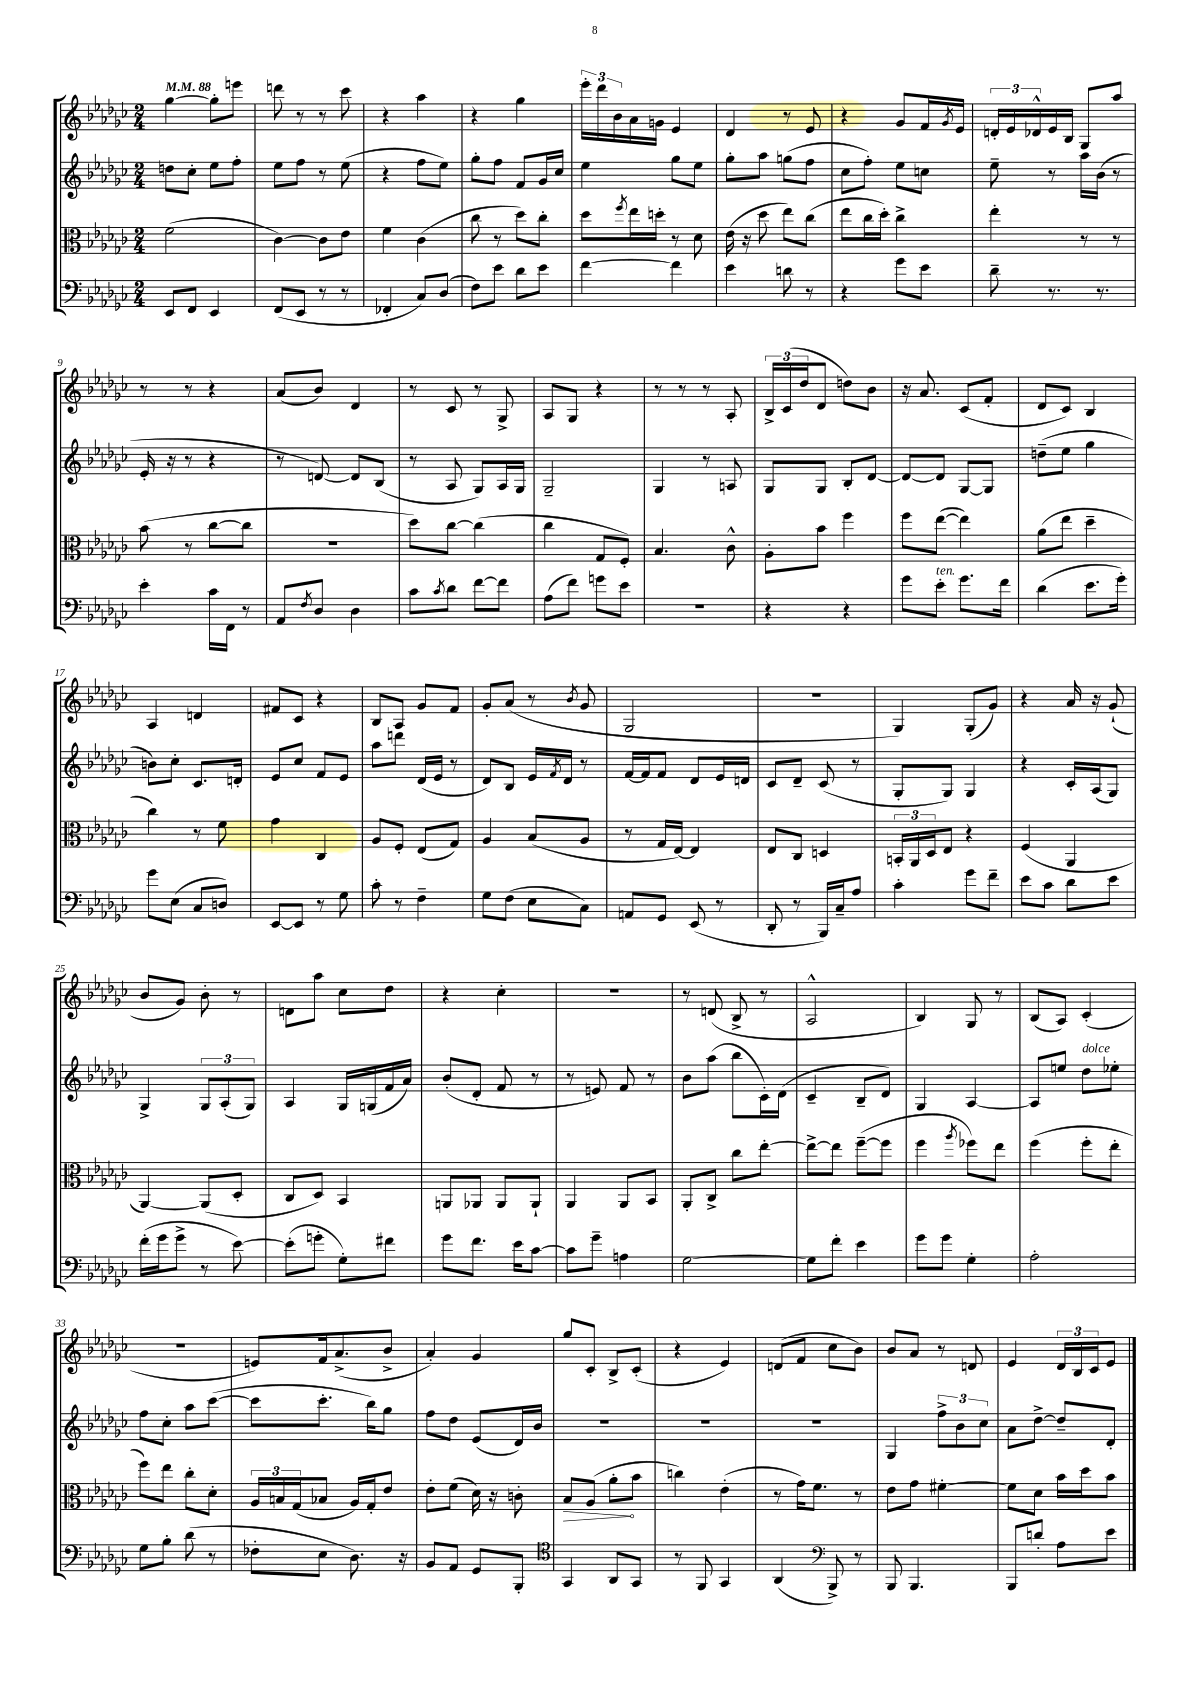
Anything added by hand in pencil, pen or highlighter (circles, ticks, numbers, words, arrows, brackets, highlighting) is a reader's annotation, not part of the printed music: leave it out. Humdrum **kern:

**kern	**kern	**kern	**kern
*staff4	*staff3	*staff2	*staff1
*clefF4	*clefC3	*clefG2	*clefG2
*k[b-e-a-d-g-c-]	*k[b-e-a-d-g-c-]	*k[b-e-a-d-g-c-]	*k[b-e-a-d-g-c-]
*M2/4	*M2/4	*M2/4	*M2/4
*MM88	*MM88	*MM88	*MM88
8EE-	(2f	8dd	[4gg-
8FF	.	8cc-'	.
4EE-	.	8ee-	8gg-']
.	.	8ff'	8eee
=	=	=	=
(8FF	[4c-)	8ee-	8ddd
8EE-	.	8ff	8r
8r	8c-]	8r	8r
8r	8e-	(8ee-	8ccc-
=	=	=	=
4FF-'	4f	4r	4r
8C-)	(4c-	8ff	4aa-
(8D-	.	8ee-)	.
=	=	=	=
8F)	8cc-	8gg-'	4r
8e-	8r	8ff	.
8d-	8dd-)	8f	4gg-
8e-	8cc-'	16g-	.
.	.	16cc-	.
=	=	=	=
[4f	8dd-	4ee-	24eee-'
.	.	.	24ddd-
.	.	.	24b-
.	8qff	.	.
.	16ee-	.	16a-
.	16dd'	.	16g
4f]	8r	8gg-	4e-
.	8d-	8ee-	.
=	=	=	=
4e-	(16e-	8gg-'	4d-
.	16r	.	.
.	8dd-	8aa-	.
8d	8ee-)	(8gg	8r
8r	(8cc-	8ff	8e-
=	=	=	=
4r	8ee-	8cc-	4r
.	16cc-	8ff')	.
.	16dd-')	.	.
8g-	4cc-^	8ee-	8g-
8e-	.	8cc	16f
.	.	.	8qg-
.	.	.	16e-
=	=	=	=
8d-~	4ee-'	8ee-~	24d'
.	.	.	24e-
.	.	.	24d-^^
8.r	.	8r	16e-
.	.	.	16B-
.	8r	16aa-	8G-
8.r	.	(16b-	.
.	8r	8r	8aa-
=	=	=	=
4e-'	(8b-	16e-'	8r
.	.	16r	.
.	8r	8r	8r
16c-	[8cc-	4r	4r
16FF	.	.	.
8r	8cc-]	.	.
=	=	=	=
8AA-	2r	8r	(8a-
8qF	.	.	.
8D-	.	[8d)	8b-)
4D-	.	8d]	4d-
.	.	(8B-	.
=	=	=	=
8c-	8dd-)	8r	8r
8qc-	.	.	.
8d-	[8cc-	8A-	8c-
[8f	(4cc-]	8G-)	8r
8f]	.	16A-	8G-^
.	.	16G-	.
=	=	=	=
(8A-	4cc-	2G-~	8A-
8f)	.	.	8G-
8g	8G-	.	4r
8e-	8F')	.	.
=	=	=	=
2r	4.B-	4G-	8r
.	.	.	8r
.	.	8r	8r
.	8c-^^	8A	8A-'
=	=	=	=
4r	8A-'	8G-	24B-^
.	.	.	(24c-
.	.	.	24dd-
.	8b-	8G-	8d-
4r	4ff	8B-'	8dd)
.	.	[8d-	8b-
=	=	=	=
8g-	8ff	8d-_	16r
.	.	.	8.a-
8e-'	([8ee-	8d-]	.
8.g-	4ee-])	[8G-	(8c-
.	.	8G-]	8f'
16f	.	.	.
=	=	=	=
(4d-	(8a-	(8dd~	8d-
.	8ee-	8ee-	8c-)
8.e-	4dd-~	4gg-	4B-
16g-')	.	.	.
=	=	=	=
8g-	4cc-)	8b)	4A-
(8E-	.	8cc-'	.
8C-	8r	8.c-	4d
8D)	8f	.	.
.	.	16d'	.
=	=	=	=
[8EE-	4g-	8e-	8f#
8EE-]	.	8cc-	8c-
8r	4C-	8f	4r
8G-	.	8e-	.
=	=	=	=
8c-'	8A-	8aa-	8B-
8r	8F'	8ddd	8A-
4F~	(8E-	(16d-	8g-
.	.	16e-	.
.	8G-)	8r	8f
=	=	=	=
8G-	4A-	8d-)	8g-'
(8F	.	8B-	(8a-
8E-	(8B-	16e-	8r
.	.	8qf	.
.	.	16d-	.
.	.	.	8qb-
8C-)	8A-	8r	8g-
=	=	=	=
8AA	8r	[16f	2G-
.	.	16f]	.
8GG-	16G-	8f	.
.	[16E-)	.	.
(8EE-	4E-]	8d-	.
8r	.	16e-	.
.	.	16d	.
=	=	=	=
8DD-'	8E-	8c-	2r
8r	8C-	8d-~	.
16BBB-)	4D	(8c-	.
16C-~	.	.	.
8A-	.	8r	.
=	=	=	=
4c-'	24BB'	8G-'	4G-)
.	24AA-	.	.
.	24D-	.	.
.	8E-	8G-)	.
8g-	4r	4G-	(8G-'
8f~	.	.	8g-)
=	=	=	=
8e-	(4F	4r	4r
8c-	.	.	.
8d-	4AA-	16c-'	16a-
.	.	(16A-	16r
8e-	.	8G-)	(8g-`
=	=	=	=
(16f'	[4AA-)	4G-^	8b-
16g-	.	.	.
8g-^	.	.	8g-)
8r	(8AA-]	12G-	8b-'
.	.	(12A-'	.
[8e-)	8D-'	.	8r
.	.	12G-)	.
=	=	=	=
(8e-']	8C-	4A-	8d
8g'	8D-)	.	8aa-
8G-')	4BB-	16G-	8cc-
.	.	(16G	.
8f#	.	16f	8dd-
.	.	16a-)	.
=	=	=	=
8g-	8AA	(8b-'	4r
8.f	8AA-	8d-'	.
.	8AA-	8f	4cc-'
16e-	.	.	.
[8c-	8AA-`	8r	.
=	=	=	=
8c-]	4AA-	8r	2r
8g-~	.	8e)	.
4A	8AA-	8f	.
.	8BB-	8r	.
=	=	=	=
[2G-	8AA-'	8b-	8r
.	8C-^	(8aa-	(8d
.	8cc-	8bb-	8B-^
.	[8ee-'	16c-')	8r
.	.	(16d-	.
=	=	=	=
8G-]	8ee-^_	4c-~	2A-^^
8f'	8ee-]	.	.
4e-	([8ff~	8B-~	.
.	8ff]	8d-)	.
=	=	=	=
8g-	4ff	4G-	4B-)
8g-	.	.	.
.	8qaa-	.	.
4G-'	8ff-)	[4A-	8G-
.	8ee-	.	8r
=	=	=	=
2A-'	(4ff	8A-]	(8B-
.	.	8ee	8A-)
.	8ff'	8dd-	(4c-'
.	8ee-'	8ee-'	.
=	=	=	=
8G-	8ff)	8ff	2r
8B-'	8ee-	8cc-'	.
(8d-	8cc-'	8aa-	.
8r	8d-'	([8ccc-	.
=	=	=	=
8F-'	24A-	8ccc-]	8e)
.	24B	.	.
.	(24G-	.	.
8E-	8B-	8.ccc-'	16f
.	.	.	(8.a-^
8.D-)	16A-)	.	.
.	16G-'	16bb-)	.
.	8e-	8gg-	8b-^
16r	.	.	.
=	=	=	=
8BB-	8e-'	8ff	4a-')
8AA-	(8f	8dd-	.
8GG-	16d-)	(8e-	4g-
.	16r	.	.
8BBB-'	8c'	16d-)	.
.	.	16b-	.
=	=	=	=
*clefC4	*	*	*
4GG-	8B-	2r	8gg-
.	(8A-	.	8c-'
8AA-	8a-'	.	8B-^
8GG-	8b-	.	(8c-'
=	=	=	=
8r	4cc)	2r	4r
8FF	.	.	.
4GG-	(4e-'	.	4e-)
=	=	=	=
(4AA-	8r	2r	(8d
.	16g-)	.	8f
.	8.f	.	.
*clefF4	*	*	*
8BBB-^)	.	.	8cc-
8r	8r	.	8b-)
=	=	=	=
8BBB-	8e-	4G-	8b-
4.BBB-	8g-	.	8a-
.	[4f#'	12ff^	8r
.	.	12b-	.
.	.	.	8d
.	.	12cc-	.
=	=	=	=
8BBB-	8f#]	8a-	4e-
8d'	8d-	[8dd-^	.
8A-	16b-	8dd-~]	24d-
.	.	.	24B-
.	16dd-	.	.
.	.	.	24c-
8e-	8b-	8d-'	8e-
==	==	==	==
*-	*-	*-	*-
